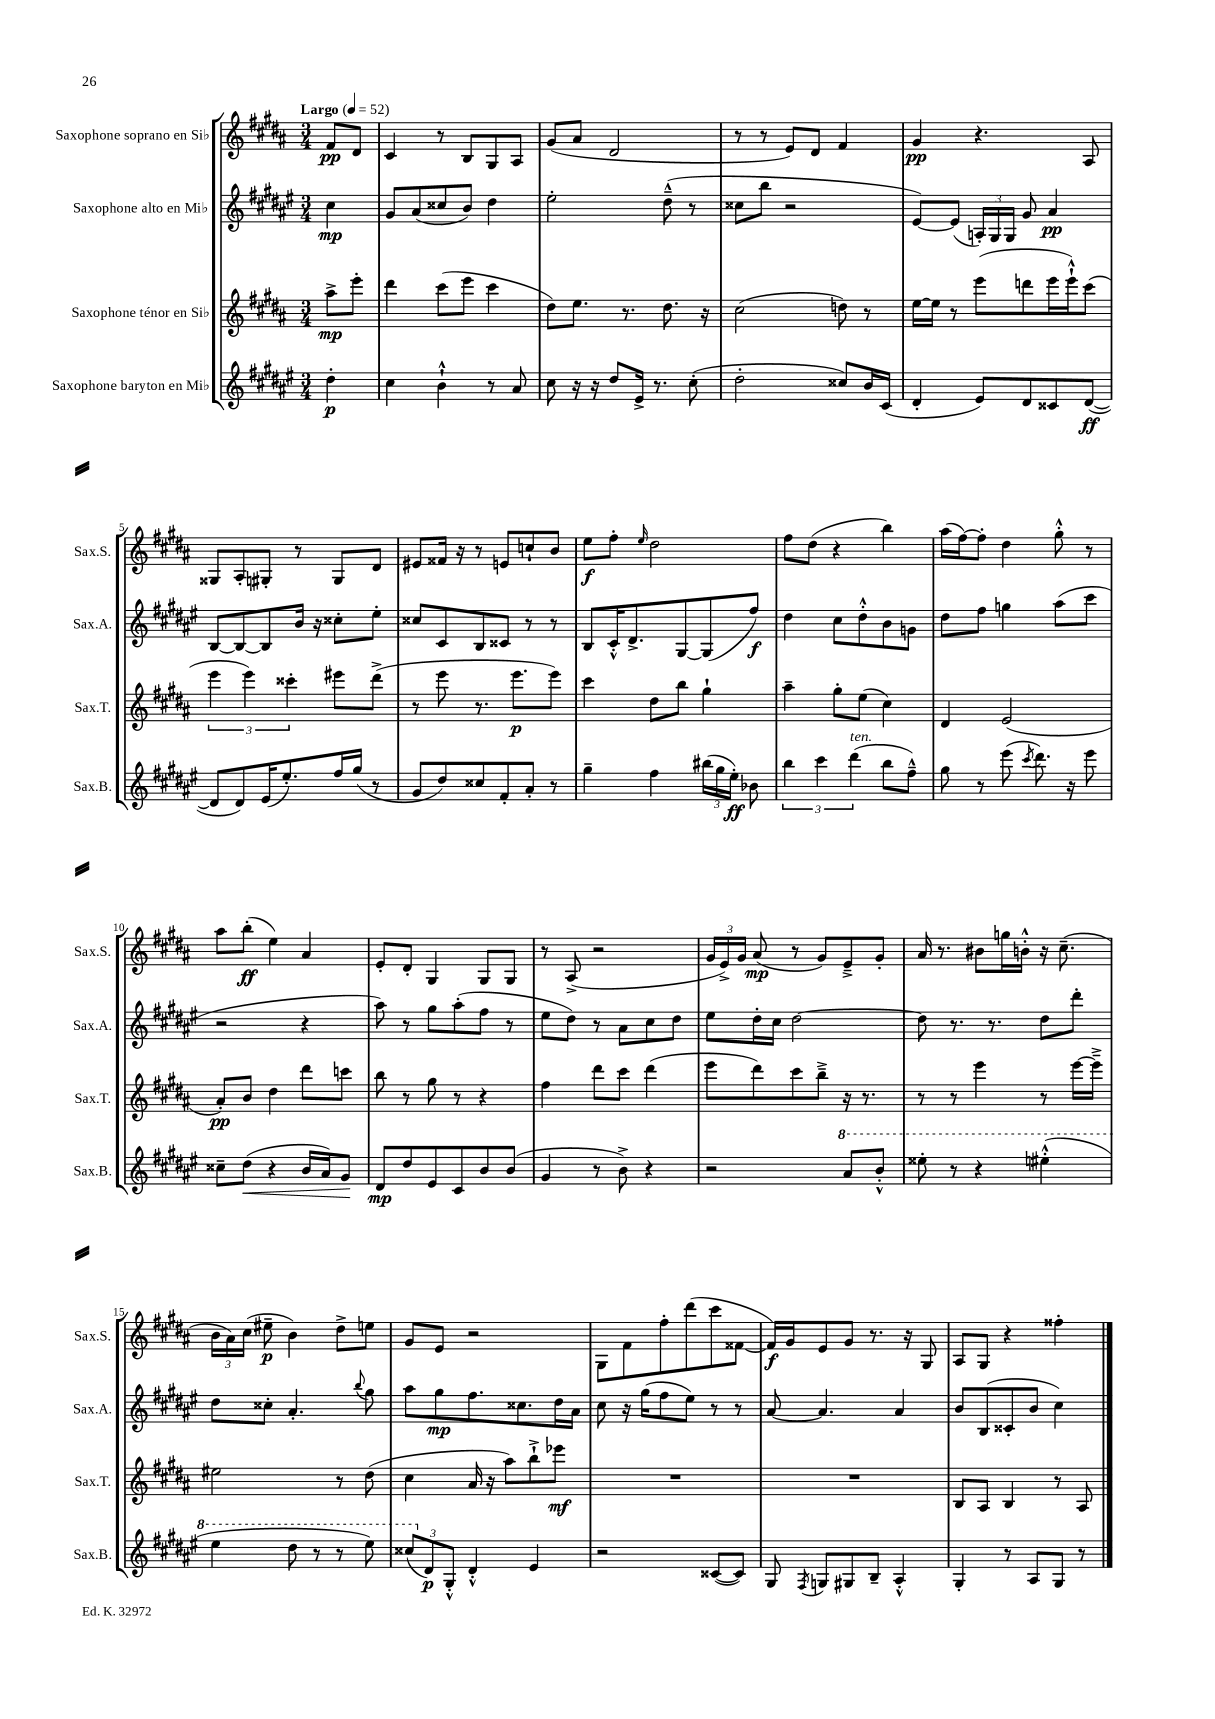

**kern	**dynam	**kern	**dynam	**kern	**dynam	**kern	**dynam
*part4	*part4	*part3	*part3	*part2	*part2	*part1	*part1
*staff4	*staff4	*staff3	*staff3	*staff2	*staff2	*staff1	*staff1
*I"Saxophone baryton en Mi♭	*	*I"Saxophone ténor en Si♭	*	*I"Saxophone alto en Mi♭	*	*I"Saxophone soprano en Si♭	*
*I'Sax.B.	*	*I'Sax.T.	*	*I'Sax.A.	*	*I'Sax.S.	*
*clefG2	*	*clefG2	*	*clefG2	*	*clefG2	*
*k[f#c#g#d#a#e#]	*	*k[f#c#g#d#a#]	*	*k[f#c#g#d#a#e#]	*	*k[f#c#g#d#a#]	*
*M3/4	*	*M3/4	*	*M3/4	*	*M3/4	*
*MM52	*	*MM52	*	*MM52	*	*MM52	*
=	=	=	=	=	=	=	=
!	!	!	!	!	!	!LO:TX:a:B:t=Largo	!
4dd#'\	p	8aa#^\L	mp	4cc#\	mp	8f#/L	pp
.	.	8eee'\J	.	.	.	8d#/J	.
=1	=1	=1	=1	=1	=1	=1	=1
4cc#\	.	4ddd#\	.	8g#/L	.	4c#/	.
.	.	.	.	(8a#/	.	.	.
4b`^^\	.	(8ccc#\L	.	8cc##X/	.	8r	.
.	.	8eee\J	.	8b/J)	.	8B/L	.
8r	.	4ccc#\	.	4dd#\	.	8G#/	.
8a#/	.	.	.	.	.	8A#/J	.
=2	=2	=2	=2	=2	=2	=2	=2
8cc#\	.	8dd#\L)	.	2ee#'\	.	(8g#/L	.
16r	.	8.ee\J	.	.	.	8a#/J	.
16r	.	.	.	.	.	.	.
8dd#/L	.	.	.	.	.	2d#/	.
.	.	8.r	.	.	.	.	.
16e#^/Jk	.	.	.	.	.	.	.
8.r	.	.	.	.	.	.	.
.	.	8.dd#\	.	(8dd#~^^\	.	.	.
(8cc#'\	.	.	.	8r	.	.	.
.	.	16r	.	.	.	.	.
=3	=3	=3	=3	=3	=3	=3	=3
2dd#'\	.	(2cc#\	.	8cc##X\L	.	8r	.
.	.	.	.	8bb\J	.	8r	.
.	.	.	.	2r	.	8e/L)	.
.	.	.	.	.	.	8d#/J	.
8cc##X/L)	.	8ddn\)	.	.	.	4f#/	.
16b/L	.	8r	.	.	.	.	.
(16c#/JJ	.	.	.	.	.	.	.
=4	=4	=4	=4	=4	=4	=4	=4
4d#'/	.	[16ee\LL	.	[8e#/L)	.	4g#/	pp
.	.	16ee\JJ]	.	.	.	.	.
.	.	8r	.	(8e#/J]	.	.	.
8e#/L)	.	(8eee\L	.	24An'/LL)	.	4.r	.
.	.	.	.	24G#/	.	.	.
.	.	.	.	24G#/JJ	.	.	.
8d#/	.	8dddn\	.	8g#/	.	.	.
8c##X/	.	16eee\L	.	4a#/	pp	.	.
.	.	16eee`^^\J)	.	.	.	.	.
([8d#/J	ff	(8ccc#\J	.	.	.	8A#/	.
!!LO:LB:g=z
=5	=5	=5	=5	=5	=5	=5	=5
8d#/L]	.	6eee\	.	[8B/L	.	8G##X/L	.
8d#/)	.	.	.	8B/_	.	8A#'/	.
.	.	6eee\)	.	.	.	.	.
(16e#/K	.	.	.	8B/]	.	8G#X'/J	.
8.ee#'/)	.	.	.	.	.	.	.
.	.	6ccc##X'\	.	.	.	.	.
.	.	.	.	16b/Jk	.	8r	.
.	.	.	.	16r	.	.	.
16ff#/L	.	8eee#X\L	.	8cc##X'\L	.	8G#/L	.
(16gg#/JJ	.	.	.	.	.	.	.
8r	.	(8ddd#^\J	.	8ee#'\J	.	8d#/J	.
=6	=6	=6	=6	=6	=6	=6	=6
8g#/L	.	8r	.	8cc##X/L	.	8e#X/L	.
8dd#/)	.	8eee\	.	8c#/	.	16f##X/Jk	.
.	.	.	.	.	.	16r	.
8cc##X/	.	8.r	.	8B/	.	8r	.
8f#'/	.	.	.	8c##X/J	.	8en/L	.
.	.	8.eee\L	p	.	.	.	.
8a#'/J	.	.	.	8r	.	8ccn`/	.
8r	.	8eee\J)	.	8r	.	8b/J	.
=7	=7	=7	=7	=7	=7	=7	=7
4gg#~\	.	4ccc#\	.	8B/L	.	8ee\L	f
.	.	.	.	16c#'^^/K	.	8ff#'\J	.
.	.	.	.	8.d#^/	.	.	.
.	.	.	.	.	.	16qqee/	.
4ff#\	.	8dd#\L	.	.	.	2dd#\	.
.	.	8bb\J	.	[8G#/	.	.	.
(24bb#X\LL	.	4gg#`\	.	(8G#/]	.	.	.
24gg#\	.	.	.	.	.	.	.
24ee#'\JJ)	ff	.	.	.	.	.	.
8b-X\	.	.	.	8ff#/J)	f	.	.
=8	=8	=8	=8	=8	=8	=8	=8
6bb\	.	4aa#~\	.	4dd#\	.	8ff#\L	.
.	.	.	.	.	.	(8dd#\J	.
6ccc#\	.	.	.	.	.	.	.
.	.	8gg#'\L	.	8cc#\L	.	4r	.
!LO:TX:a:i:t=ten.	!	!	!	!	!	!	!
(6ddd#\	.	.	.	.	.	.	.
.	.	(8ee\J	.	8dd#'^^\	.	.	.
8bb\L	.	4cc#\)	.	8b\	.	4bb\)	.
8ff#~^^\J)	.	.	.	8gn\J	.	.	.
=9	=9	=9	=9	=9	=9	=9	=9
8gg#\	.	4d#/	.	8dd#\L	.	(16aa#\LL	.
.	.	.	.	.	.	[16ff#\J)	.
8r	.	.	.	8ff#\J	.	8ff#'\J]	.
(8eee#\	.	(2e/	.	4ggn\	.	4dd#\	.
8qccc#/	.	.	.	.	.	.	.
8.ddd#\)	.	.	.	.	.	.	.
.	.	.	.	(8aa#\L	.	8gg#'^^\	.
16r	.	.	.	.	.	.	.
8eee#\	.	.	.	8ccc#\J	.	8r	.
!!LO:LB:g=z
=10	=10	=10	=10	=10	=10	=10	=10
8cc##X~\L	.	8a#'/L)	pp	2r	.	8aa#\L	.
!	!LO:HP:b	!	!	!	!	!	!
(8dd#\J	<	8b/J	.	.	.	(8bb'\J	ff
4r	.	4dd#\	.	.	.	4ee\)	.
16b/LL	.	8ddd#\L	.	4r	.	4a#/	.
16a#/J)	.	.	.	.	.	.	.
8g#/J	.	8cccn\J	.	.	.	.	.
.	[	.	.	.	.	.	.
=11	=11	=11	=11	=11	=11	=11	=11
8d#/L	mp	8bb\	.	8aa#\)	.	8e'/L	.
8dd#/	.	8r	.	8r	.	8d#'/J	.
8e#/	.	8gg#\	.	8gg#\L	.	4G#/	.
8c#/	.	8r	.	(8aa#'\	.	.	.
8b/	.	4r	.	8ff#\J	.	8G#/L	.
(8b/J	.	.	.	8r	.	8G#/J	.
=12	=12	=12	=12	=12	=12	=12	=12
4g#/	.	4ff#\	.	8ee#\L	.	8r	.
.	.	.	.	8dd#\J)	.	(8A#^/	.
8r	.	8ddd#\L	.	8r	.	2r	.
8b^\)	.	8ccc#\J	.	8a#\L	.	.	.
4r	.	(4ddd#\	.	8cc#\	.	.	.
.	.	.	.	8dd#\J	.	.	.
=13	=13	=13	=13	=13	=13	=13	=13
2r	.	8eee\L	.	8ee#\L	.	24g#/LL	.
.	.	.	.	.	.	24e^/)	.
.	.	.	.	.	.	24g#/JJ	.
.	.	8ddd#\)	.	16dd#'\L	.	(8a#/	mp
.	.	.	.	16cc#\JJ	.	.	.
.	.	8ccc#\	.	[2dd#\	.	8r	.
.	.	8bb~^\J	.	.	.	8g#/L)	.
*8va	*	*	*	*	*	*	*
8aa#/L	.	16r	.	.	.	8e~^/	.
.	.	8.r	.	.	.	.	.
8bb'^^/J	.	.	.	.	.	8g#'/J	.
=14	=14	=14	=14	=14	=14	=14	=14
8eee##X'\	.	8r	.	8dd#\]	.	16a#/	.
.	.	.	.	.	.	8.r	.
8r	.	8r	.	8.r	.	.	.
4r	.	4eee\	.	.	.	8b#X\L	.
.	.	.	.	8.r	.	.	.
.	.	.	.	.	.	16ggn\L	.
.	.	.	.	.	.	16bn'^^\JJ	.
(4eee#X'^^\	.	8r	.	8dd#\L	.	16r	.
.	.	.	.	.	.	(8.cc#~\	.
.	.	[16eee\LL	.	8ddd#'\J	.	.	.
.	.	16eee~^\JJ]	.	.	.	.	.
!!LO:LB:g=z
=15	=15	=15	=15	=15	=15	=15	=15
4eee#\	.	2ee#X\	.	8dd#\L	.	24b\LL	.
.	.	.	.	.	.	24a#\)	.
.	.	.	.	.	.	(24cc#\JJ	.
.	.	.	.	8cc##X'\J	.	8ee#X~\	p
8ddd#\	.	.	.	4.a#'/	.	4b\)	.
8r	.	.	.	.	.	.	.
8r	.	8r	.	.	.	8dd#^\L	.
.	.	.	.	8qqbb/	.	.	.
8eee#\)	.	(8dd#\	.	8gg#\	.	8een\J	.
=16	=16	=16	=16	=16	=16	=16	=16
(12ccc##X/L	.	4cc#\	.	8aa#\L	.	8g#/L	.
*X8va	*	*	*	*	*	*	*
12d#/)	p	.	.	.	.	.	.
.	.	.	.	8gg#\	mp	8e/J	.
12G#'^^/J	.	.	.	.	.	.	.
4d#'^^/	.	16a#/	.	8.ff#\	.	2r	.
.	.	16r	.	.	.	.	.
.	.	8aa#\L)	.	.	.	.	.
.	.	.	.	8.cc##X\	.	.	.
4e#/	.	8bb`^\	.	.	.	.	.
.	.	8eee-X\J	mf	16dd#\L	.	.	.
.	.	.	.	16a#\JJ	.	.	.
=17	=17	=17	=17	=17	=17	=17	=17
2r	.	2.r	.	8cc#\	.	8G#\L	.
.	.	.	.	16r	.	8f#\	.
.	.	.	.	(16gg#\KL	.	.	.
.	.	.	.	8ff#\	.	8ff#'\	.
.	.	.	.	8ee#\J)	.	(8ddd#\	.
([8c##X/L	.	.	.	8r	.	8ccc#\	.
8c##/J])	.	.	.	8r	.	[8f##X\J	.
=18	=18	=18	=18	=18	=18	=18	=18
8G#/	.	2.r	.	[8a#/	.	16f##/LL])	f
.	.	.	.	.	.	16g#/J	.
8qF#/	.	.	.	.	.	.	.
8Gn/L	.	.	.	4.a#/]	.	8e/	.
8G#X/	.	.	.	.	.	8g#/J	.
8B~/J	.	.	.	.	.	8.r	.
4A#'^^/	.	.	.	4a#/	.	.	.
.	.	.	.	.	.	16r	.
.	.	.	.	.	.	8G#/	.
=19	=19	=19	=19	=19	=19	=19	=19
4G#'/	.	8B/L	.	8b/L	.	8A#/L	.
.	.	8A#/J	.	(8B/	.	8G#/J	.
8r	.	4B/	.	8c##X'/	.	4r	.
8A#/L	.	.	.	8b/J	.	.	.
8G#/J	.	8r	.	4cc#\)	.	4ff##X'\	.
8r	.	8A#/	.	.	.	.	.
==	==	==	==	==	==	==	==
*-	*-	*-	*-	*-	*-	*-	*-
